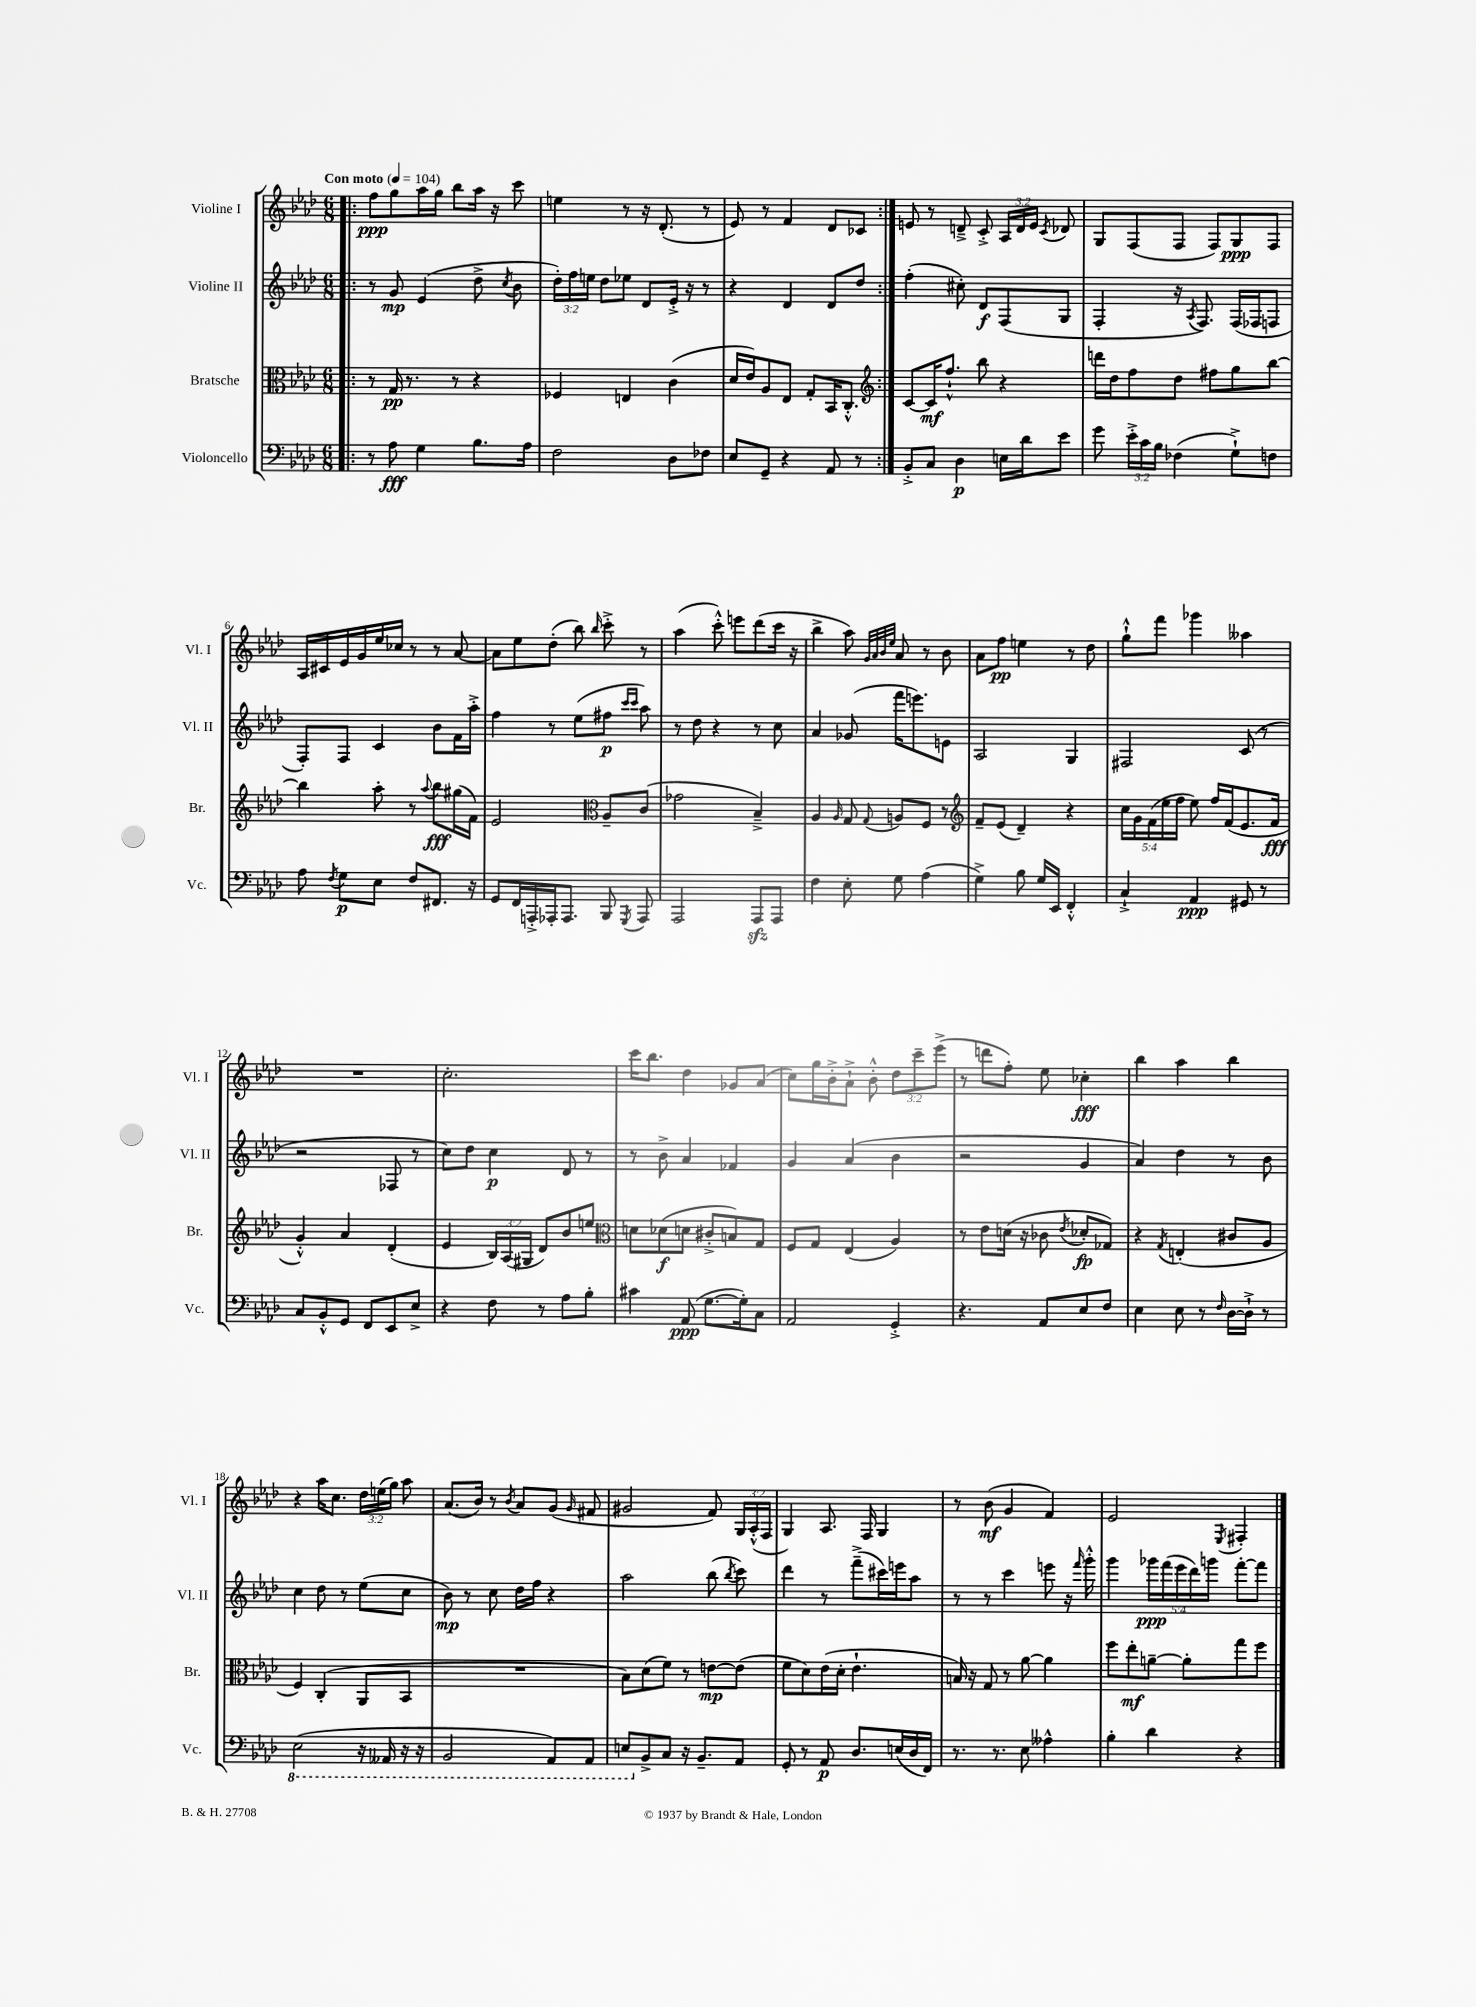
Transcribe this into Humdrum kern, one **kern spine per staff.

**kern	**dynam	**kern	**dynam	**kern	**dynam	**kern	**dynam
*part4	*part4	*part3	*part3	*part2	*part2	*part1	*part1
*staff4	*staff4	*staff3	*staff3	*staff2	*staff2	*staff1	*staff1
*I"Violoncello	*	*I"Bratsche	*	*I"Violine II	*	*I"Violine I	*
*I'Vc.	*	*I'Br.	*	*I'Vl. II	*	*I'Vl. I	*
*clefF4	*	*clefC3	*	*clefG2	*	*clefG2	*
*k[b-e-a-d-]	*	*k[b-e-a-d-]	*	*k[b-e-a-d-]	*	*k[b-e-a-d-]	*
*M6/8	*	*M6/8	*	*M6/8	*	*M6/8	*
*MM104	*	*MM104	*	*MM104	*	*MM104	*
=1!|:	=1!|:	=1!|:	=1!|:	=1!|:	=1!|:	=1!|:	=1!|:
!	!	!	!	!	!	!LO:TX:a:B:t=Con moto	!
8r	.	8r	.	8r	.	8ff\L	ppp
8A-\	fff	16G/	pp	8g/	mp	8gg\	.
.	.	8.r	.	.	.	.	.
4G\	.	.	.	(4e-/	.	16aa-\L	.
.	.	.	.	.	.	16gg\JJ	.
.	.	8r	.	.	.	8bb-\L	.
8.B-\L	.	4r	.	8dd-^\	.	16aa-\Jk	.
.	.	.	.	.	.	16r	.
.	.	.	.	8qcc/	.	.	.
.	.	.	.	8b-\	.	8ccc\	.
16A-\Jk	.	.	.	.	.	.	.
=2	=2	=2	=2	=2	=2	=2	=2
2F\	.	4F-X/	.	24dd-'\LL)	.	4een\	.
.	.	.	.	24ff\	.	.	.
.	.	.	.	24een\JJ	.	.	.
.	.	.	.	8dd-\L	.	.	.
.	.	4En/	.	8ee-X\J	.	8r	.
.	.	.	.	8d-/L	.	16r	.
.	.	.	.	.	.	(8.d-'/	.
8D-\L	.	(4c\	.	16e-'^/Jk	.	.	.
.	.	.	.	16r	.	.	.
8F-X\J	.	.	.	8r	.	8r	.
=3	=3	=3	=3	=3	=3	=3	=3
8E-/L	.	16d-/LL	.	4r	.	8e-/)	.
.	.	16e-/J)	.	.	.	.	.
8GG~/J	.	8A-/	.	.	.	8r	.
4r	.	8E-/J	.	4d-/	.	4f/	.
.	.	8G'/L	.	.	.	.	.
8AA-/	.	16BB-/K	.	8d-/L	.	8d-/L	.
.	.	8.C'^^/J	.	.	.	.	.
8r	.	.	.	8dd-/J	.	8c-X/J	.
=4:|!	=4:|!	=4:|!	=4:|!	=4:|!	=4:|!	=4:|!	=4:|!
*	*	*clefG2	*	*	*	*	*
8BB-'^/L	.	[8c/L	.	(4ff'\	.	8en/	.
8C/J	.	16c/K]	mf	.	.	8r	.
.	.	8.ff`^^/J	.	.	.	.	.
4D-\	p	.	.	8cc#X'\)	.	8dn~^/	.
.	.	8bb-\	.	8d-/L	f	8c'^/	.
16En\LL	.	4r	.	(8F/	.	24A-/LL	.
.	.	.	.	.	.	24d/	.
16d-\J	.	.	.	.	.	.	.
.	.	.	.	.	.	24e/JJ	.
.	.	.	.	.	.	8qc/	.
8e-\J	.	.	.	8G/J	.	8d-X/	.
=5	=5	=5	=5	=5	=5	=5	=5
8g\	.	16dddn\LL	.	4F'/	.	8G/L	.
.	.	16dd-\J	.	.	.	.	.
24e-'^\LL	.	8ff\	.	.	.	(8F/	.
24c\	.	.	.	.	.	.	.
24B-\JJ	.	.	.	.	.	.	.
(4F-X\	.	8dd-\J	.	16r	.	8F/J	.
.	.	.	.	8qA-/	.	.	.
.	.	.	.	8.F/)	.	.	.
.	.	8ff#X\L	.	.	.	8F/L)	.
8G`^\L)	.	8gg\	.	(16F/LL	.	8G/	ppp
.	.	.	.	16F-X/J	.	.	.
8Fn\J	.	[8bb-\J	.	8Fn/J	.	8F/J	.
!!LO:LB:g=z
=6	=6	=6	=6	=6	=6	=6	=6
8A-\	.	4bb-\]	.	8F'/L)	.	16A-/LL	.
.	.	.	.	.	.	16c#X/	.
8qF/	.	.	.	.	.	.	.
8G\L	p	.	.	8F/J	.	16e-/	.
.	.	.	.	.	.	16g/	.
8E-\J	.	8aa-'\	.	4c/	.	16ee-/	.
.	.	.	.	.	.	16cc-X/JJ	.
8F/L	.	8r	.	.	.	8r	.
.	.	8qqaa-/	.	.	.	.	.
8.FF#X/J	.	8bb-\L	fff	8b-\L	.	8r	.
.	.	(16gg#X\L	.	16f\L	.	[8a-/	.
16r	.	16f\JJ)	.	16aa-'^\JJ	.	.	.
=7	=7	=7	=7	=7	=7	=7	=7
8GG/L	.	2e-/	.	4ff\	.	8a-\L]	.
16FF/L	.	.	.	.	.	8ee-\	.
16AAAn'^/	.	.	.	.	.	.	.
16AAA-X'/J	.	.	.	8r	.	(8dd-'\J	.
8.AAA-/J	.	.	.	.	.	.	.
.	.	.	.	(8ee-\L	.	8bb-\)	.
*	*	*clefC3	*	*	*	*	*
.	.	.	.	.	.	16qqbb-/	.
8BBB-/	.	8A-~/L	.	8ff#X\J	p	8ccc'^\	.
.	.	.	.	16qqccc/LL	.	.	.
8qGGG/	.	.	.	16qqccc/JJ	.	.	.
8AAA-/	.	(8c/J	.	8aa-\)	.	8r	.
=8	=8	=8	=8	=8	=8	=8	=8
2AAA-/	.	2g-X\	.	8r	.	(4aa-\	.
.	.	.	.	8dd-\	.	.	.
.	.	.	.	4r	.	8ccc'^^\)	.
.	.	.	.	.	.	8eeen\L	.
8AAA-zz/L	.	4B-~^/)	.	8r	.	(8ddd-\	.
8AAA-/J	.	.	.	8cc\	.	16ccc\Jk	.
.	.	.	.	.	.	16r	.
=9	=9	=9	=9	=9	=9	=9	=9
4F\	.	4A-/	.	4a-/	.	4bb-^\	.
.	.	16qqA-/	.	.	.	.	.
8E-'\	.	8G/	.	(8g-X/	.	8aa-\)	.
.	.	.	.	.	.	32qqg/LLL	.
.	.	.	.	.	.	32qqa-/	.
.	.	.	.	.	.	32qqb-/	.
.	.	8qqG/	.	.	.	32qqee-/JJJ	.
8G\	.	8An/L	.	16fff\KL	.	8a-/	.
.	.	.	.	8.eeen\)	.	.	.
(4A-\	.	8F/J	.	.	.	8r	.
.	.	8r	.	8en\J	.	8b-\	.
=10	=10	=10	=10	=10	=10	=10	=10
*	*	*clefG2	*	*	*	*	*
4G^\)	.	8f~/L	.	2A-/	.	8a-\L	.
.	.	(8e-/J	.	.	.	8ff\J	pp
8B-\	.	4d-~/)	.	.	.	4een\	.
16G/LL	.	.	.	.	.	.	.
16EE-/JJ	.	.	.	.	.	.	.
4FF'^^/	.	4r	.	4G/	.	8r	.
.	.	.	.	.	.	8dd-\	.
=11	=11	=11	=11	=11	=11	=11	=11
4C`^/	.	20cc\LL	.	2F#X/	.	8gg`^^\L	.
.	.	20g\	.	.	.	.	.
.	.	(20f\	.	.	.	.	.
.	.	.	.	.	.	8fff\J	.
.	.	20ee-\	.	.	.	.	.
.	.	20ff\JJ	.	.	.	.	.
4AA-/	ppp	8ee-\)	.	.	.	4ggg-X\	.
.	.	16ff/LL	.	.	.	.	.
.	.	(16f/J	.	.	.	.	.
8GG#X/	.	8.e-/	.	(8c/	.	4aa--X\	.
8r	.	.	.	8r	.	.	.
.	.	16f/Jk	fff	.	.	.	.
!!LO:LB:g=z
=12	=12	=12	=12	=12	=12	=12	=12
8C/L	.	4g'^^/)	.	2r	.	2.r	.
8BB-'^^/	.	.	.	.	.	.	.
8GG/J	.	4a-/	.	.	.	.	.
8FF/L	.	.	.	.	.	.	.
8EE-/	.	(4d-'/	.	8F-X/	.	.	.
8E-^/J	.	.	.	8r	.	.	.
=13	=13	=13	=13	=13	=13	=13	=13
4r	.	4e-/	.	8cc\L)	.	2.cc'\	.
.	.	.	.	8dd-\J	.	.	.
8F\	.	24B-/LL)	.	4cc\	p	.	.
.	.	(24A-/	.	.	.	.	.
.	.	24G#X/JJ	.	.	.	.	.
8r	.	8d-/L)	.	.	.	.	.
8A-\L	.	8b-/	.	8d-/	.	.	.
8B-'\J	.	8een/J	.	8r	.	.	.
=14	=14	=14	=14	=14	=14	=14	=14
*	*	*clefC3	*	*	*	*	*
4c#X\	.	8dn\L	.	8r	.	16ccc\KL	.
.	.	.	.	.	.	8.bb-\J	.
.	.	(8d-X\	f	8b-^\	.	.	.
(8AA-/	ppp	8dn\J	.	4a-/	.	4dd-\	.
[8.G\L	.	8c#X'^/L	.	.	.	.	.
.	.	8Bn/)	.	4f-X/	.	8g-X/L	.
16G'\k])	.	.	.	.	.	.	.
8C\J	.	8G/J	.	.	.	(8a-/J	.
=15	=15	=15	=15	=15	=15	=15	=15
2AA-/	.	8F/L	.	4g/	.	8cc\L)	.
.	.	8G/J	.	.	.	16gg\L	.
.	.	.	.	.	.	16b-'^\J	.
.	.	(4E-/	.	(4a-/	.	8a-`^\J	.
.	.	.	.	.	.	8b-'^^\	.
4GG'^/	.	4A-/)	.	4b-\	.	12dd-\L	.
.	.	.	.	.	.	12ccc~\	.
.	.	.	.	.	.	(12eee-^\J	.
=16	=16	=16	=16	=16	=16	=16	=16
4.r	.	8r	.	2r	.	8r	.
.	.	8e-\L	.	.	.	8dddn\L	.
.	.	(16dn\Jk	.	.	.	8ff'\J)	.
.	.	16r	.	.	.	.	.
8AA-/L	.	8c-X\	.	.	.	8ee-\	.
.	.	8qe-/	.	.	.	.	.
8E-/	.	8d-X'/L	fp	4g/	.	4cc-X'\	fff
8F/J	.	8G-X/J)	.	.	.	.	.
=17	=17	=17	=17	=17	=17	=17	=17
4E-\	.	4r	.	4a-/)	.	4bb-\	.
.	.	8qG/	.	.	.	.	.
8E-\	.	(4En'/	.	4dd-\	.	4aa-\	.
8r	.	.	.	.	.	.	.
16qqF/	.	.	.	.	.	.	.
[16D-\LL	.	8c#X/L	.	8r	.	4bb-\	.
16D-`^\JJ]	.	.	.	.	.	.	.
8r	.	8A-/J	.	8b-\	.	.	.
!!LO:LB:g=z
=18	=18	=18	=18	=18	=18	=18	=18
*8ba	*	*	*	*	*	*	*
(2EE-\	.	4F/)	.	4cc\	.	4r	.
.	.	(4C'/	.	8dd-\	.	16aa-\KL	.
.	.	.	.	.	.	8.cc\J	.
.	.	.	.	8r	.	.	.
16r	.	8AA-/L	.	(8ee-\L	.	24dd-\LL	.
.	.	.	.	.	.	(24een\	.
16AAA--X/	.	.	.	.	.	.	.
.	.	.	.	.	.	24gg\JJ)	.
16r	.	8BB-/J	.	8cc\J	.	8aa-\	.
16r	.	.	.	.	.	.	.
=19	=19	=19	=19	=19	=19	=19	=19
2BBB-/	.	2.r	.	8b-\)	mp	(8.a-/L	.
.	.	.	.	8r	.	.	.
.	.	.	.	.	.	16b-/Jk)	.
.	.	.	.	8cc\	.	8r	.
.	.	.	.	.	.	8qb-/	.
.	.	.	.	16dd-\LL	.	8a-/L	.
.	.	.	.	16ff\JJ	.	.	.
8AAA-/L)	.	.	.	4r	.	(8g/J	.
.	.	.	.	.	.	16qqg/	.
8AAA-/J	.	.	.	.	.	8f#X/	.
=20	=20	=20	=20	=20	=20	=20	=20
8EEn/L	.	8B-\L)	.	2aa-\	.	2g#X/	.
*X8ba	*	*	*	*	*	*	*
8BB-^/	.	(8d-\	.	.	.	.	.
8C/J	.	8f\J)	.	.	.	.	.
16r	.	8r	.	.	.	.	.
8.BB-~/L	.	.	.	.	.	.	.
.	.	[8en\L	mp	(8bb-\	.	8f/)	.
.	.	.	.	8qbb-/	.	.	.
8AA-/J	.	(8e\J]	.	8ccc\)	.	24G/LL	.
.	.	.	.	.	.	(24A-'^^/	.
.	.	.	.	.	.	24F/JJ	.
=21	=21	=21	=21	=21	=21	=21	=21
8GG'/	.	8f\L	.	4ddd-\	.	4G/)	.
8r	.	8d-\)	.	.	.	.	.
8AA-/	p	(16e-\L	.	8r	.	8.A-/	.
.	.	16d-'\JJ	.	.	.	.	.
8.D-/L	.	4.e-`\	.	(8fff~^\L	.	.	.
.	.	.	.	.	.	16F/	.
.	.	.	.	16ccc#X\L)	.	4G/	.
(16En/L	.	.	.	16eeen\J	.	.	.
16D-/	.	.	.	8aa-\J	.	.	.
16FF/JJ)	.	.	.	.	.	.	.
=22	=22	=22	=22	=22	=22	=22	=22
8.r	.	16Bn/)	.	8r	.	8r	.
.	.	16r	.	.	.	.	.
.	.	8G/	.	8r	.	(8b-\	mf
8.r	.	.	.	.	.	.	.
.	.	8r	.	4ccc\	.	4g/	.
8E-\	.	[8a-\	.	.	.	.	.
4A--X^^\	.	4a-\]	.	8eeen\	.	4f/)	.
.	.	.	.	16r	.	.	.
.	.	.	.	16qqfff/	.	.	.
.	.	.	.	16ggg'^^\	.	.	.
=23	=23	=23	=23	=23	=23	=23	=23
4B-'\	.	8ff\L	.	4ggg\	.	2e-/	.
.	.	8ee-'\	mf	.	.	.	.
4d-\	.	[8an~\J	.	20ggg-X\LL	ppp	.	.
.	.	.	.	(20fff\	.	.	.
.	.	.	.	20eee-\	.	.	.
.	.	8a'\L]	.	.	.	.	.
.	.	.	.	20ddd-\)	.	.	.
.	.	.	.	20gggn\JJ	.	.	.
.	.	.	.	.	.	8qE-/	.
4r	.	8gg\	.	[8fff'\L	.	4F#X'/	.
.	.	8ff\J	.	8fff\J]	.	.	.
==	==	==	==	==	==	==	==
*-	*-	*-	*-	*-	*-	*-	*-
